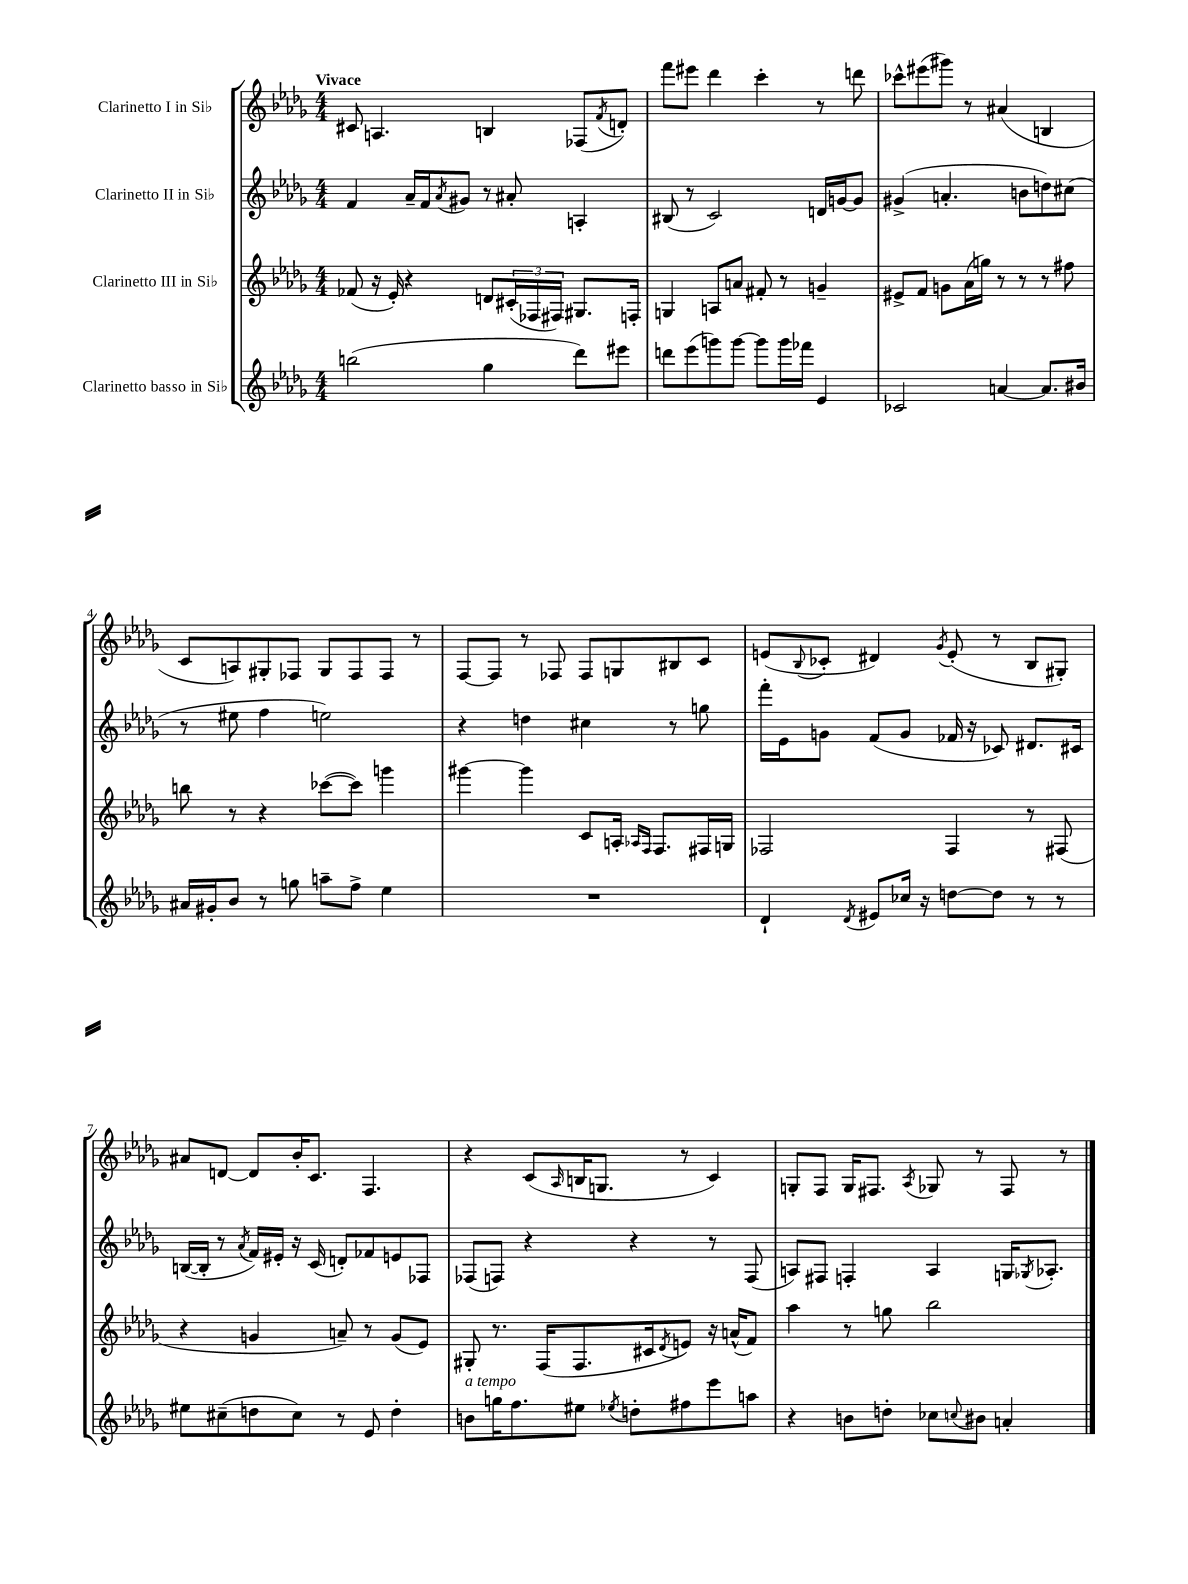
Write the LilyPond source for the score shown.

<<
\new StaffGroup <<
\new Staff = "s0" \with { instrumentName = "Clarinetto I in Sib" } {
    \clef treble \key des \major \numericTimeSignature \time 4/4 \tempo "Vivace"
    cis'8 a4. b4 fes8( \acciaccatura { f'8 } d'8-.) |
    f'''8 eis'''8 des'''4 c'''4-. r8 d'''8 |
    ces'''8-^ eis'''8( gis'''8) r8 ais'4( b4 |
    c'8 a8) gis8-. fes8 gis8 fes8 fes8 r8 |
    f8~ f8 r8 fes8 fes8 g8 bis8 c'8 |
    e'8( \appoggiatura { bes8 } ces'8-. dis'4) \acciaccatura { ges'8 } e'8-.( r8 bes8 gis8-.) |
    ais'8 d'8~ d'8 bes'16-. c'8. f4. |
    r4 c'8( \grace { aes16 } b16 g8. r8 c'4) |
    g8-. f8 g16 fis8. \acciaccatura { aes8 } ges8 r8 fis8 r8 \bar "|." |
}
\new Staff = "s1" \with { instrumentName = "Clarinetto II in Sib" } {
    \clef treble \key des \major \numericTimeSignature \time 4/4
    f'4 aes'16-- f'16 \acciaccatura { aes'8 } gis'8 r8 ais'8-. a4-. |
    bis8( r8 c'2) d'16 g'16~ g'8 |
    gis'4->( a'4.-. b'8 d''8) cis''8( |
    r8 eis''8 f''4 e''2) |
    r4 d''4 cis''4 r8 g''8 |
    f'''16-. ees'16 g'8 f'8( g'8 fes'16 r16 ces'8) dis'8. cis'16 |
    b16~( b16-. r8 \acciaccatura { aes'8 } f'16) eis'16-. r16 c'16( d'8-.) fes'8 e'8 fes8 |
    fes8( f8) r4 r4 r8 f8( |
    a8) fis8 f4-. a4 g16 \acciaccatura { ges8 } aes8.-. \bar "|." |
}
\new Staff = "s2" \with { instrumentName = "Clarinetto III in Sib" } {
    \clef treble \key des \major \numericTimeSignature \time 4/4
    fes'8( r16 ees'16-.) r4 d'8 \tuplet 3/2 { cis'16-.( fes16 fis16) } gis8. f16-. |
    g4 a8 a'8 fis'8-. r8 g'4-- |
    eis'8-> f'8 g'8 aes'16( g''16) r8 r8 r8 fis''8 |
    b''8 r8 r4 ces'''8~( ces'''8) g'''4 |
    gis'''4~ gis'''4 c'8 a16-. \grace { aes16 f16 } f8. fis16 g16 |
    fes2 fes4 r8 fis8( |
    r4 g'4 a'8--) r8 g'8( ees'8) |
    gis8-. r8. f16( f8. cis'16 \acciaccatura { des'8 } e'8) r16 a'16-^( f'8) |
    aes''4 r8 g''8 bes''2 \bar "|." |
}
\new Staff = "s3" \with { instrumentName = "Clarinetto basso in Sib" } {
    \clef treble \key des \major \numericTimeSignature \time 4/4
    b''2( ges''4 des'''8) eis'''8 |
    d'''8 ees'''8( g'''8) g'''8~ g'''8 g'''16 fes'''16 ees'4 |
    ces'2 a'4~ a'8. bis'16 |
    ais'16 gis'16-. bes'8 r8 g''8 a''8-- f''8-> ees''4 |
    R1 |
    des'4-! \acciaccatura { des'8 } eis'8 ces''16 r16 d''8~ d''8 r8 r8 |
    eis''8 cis''8--( d''8 cis''8) r8 ees'8 d''4-. |
    b'8^\markup { \italic "a tempo" } g''16 f''8. eis''8 \acciaccatura { ees''8 } d''8-. fis''8 ees'''8 a''8 |
    r4 b'8 d''8-. ces''8 \appoggiatura { c''8 } bis'8 a'4-. \bar "|." |
}
>>
>>
